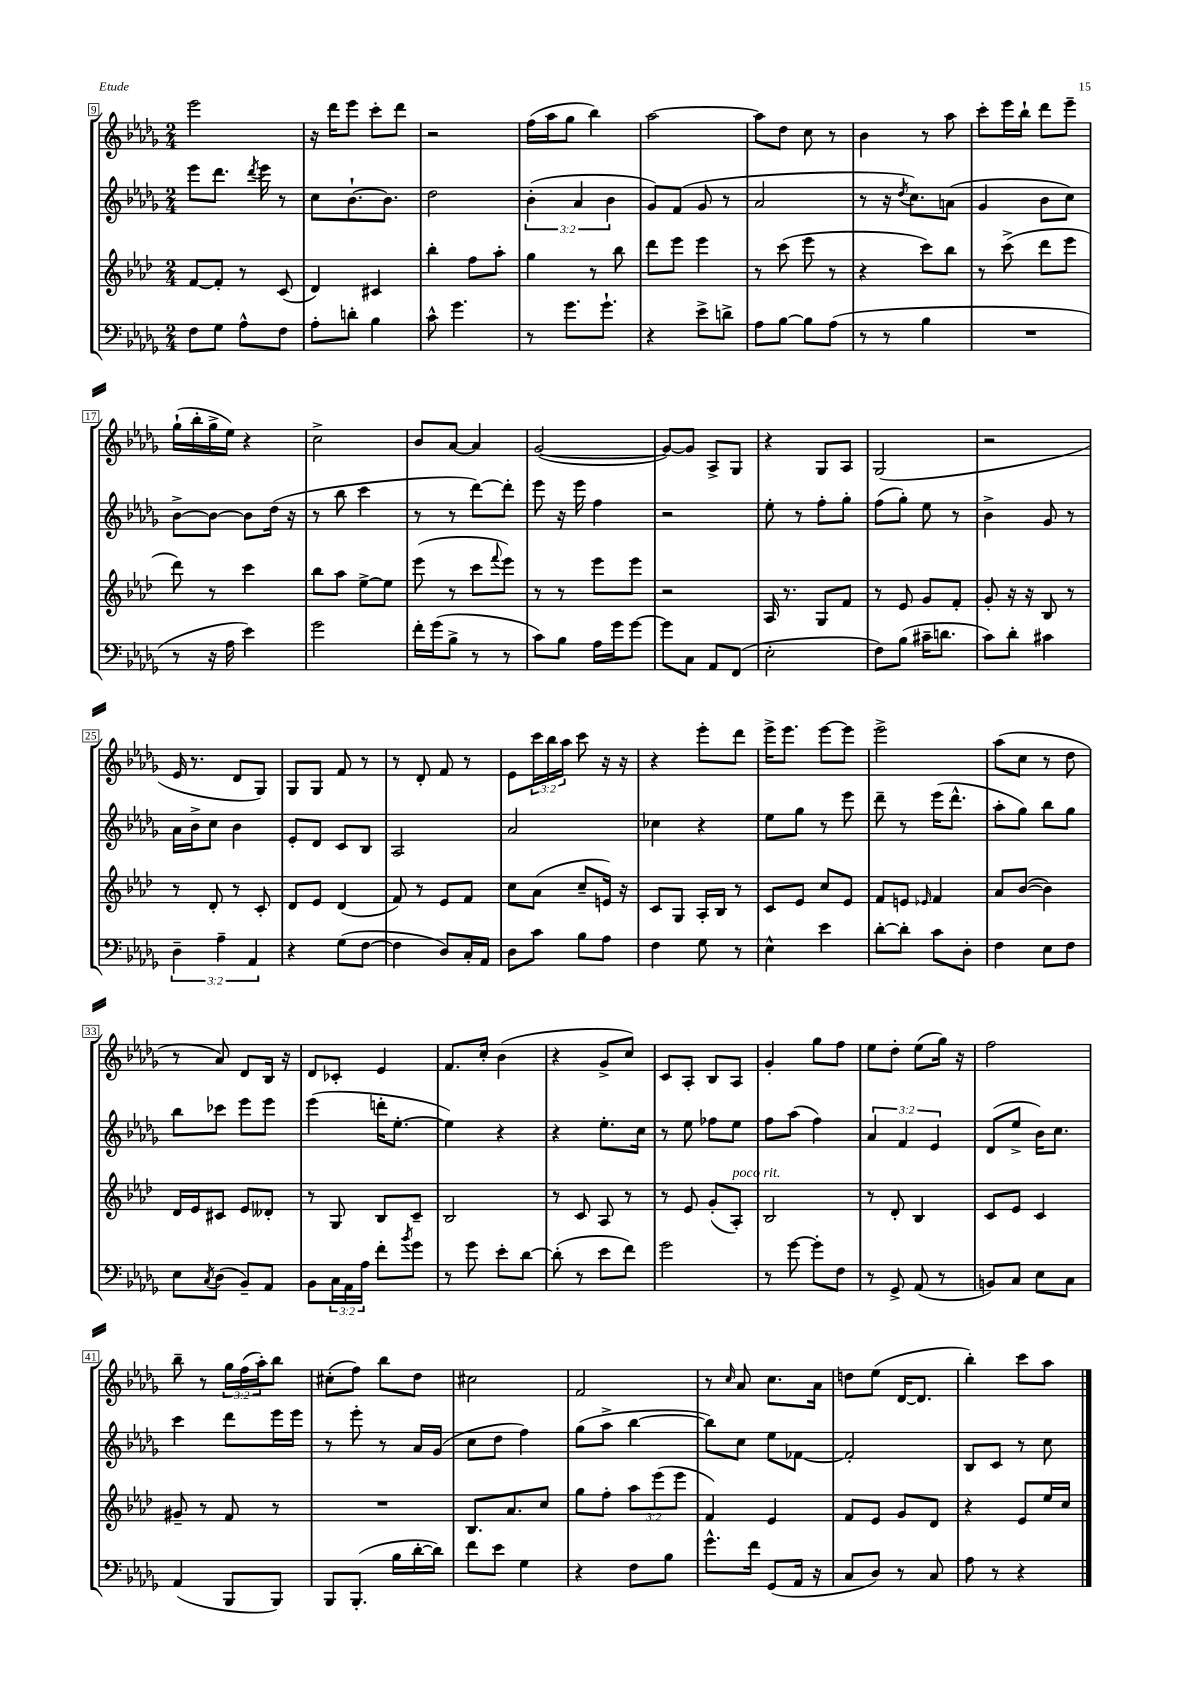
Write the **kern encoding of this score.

**kern	**kern	**kern	**kern
*part4	*part3	*part2	*part1
*staff4	*staff3	*staff2	*staff1
*clefF4	*clefG2	*clefG2	*clefG2
*k[b-e-a-d-g-]	*k[b-e-a-d-]	*k[b-e-a-d-g-]	*k[b-e-a-d-g-]
*M2/4	*M2/4	*M2/4	*M2/4
=9	=9	=9	=9
8F\L	[8f/L	8eee-\L	2eee-\
8G-\J	8f'/J]	8.ddd-\J	.
8A-^^\L	8r	.	.
.	.	8qddd-/	.
.	.	16eee-\	.
8F\J	(8c/	8r	.
=10	=10	=10	=10
8A-'\L	4d-/)	8cc\L	16r
.	.	.	16ddd-\KL
8dn'\J	.	[8.b-`\	8eee-\J
4B-\	4c#X/	.	8ccc'\L
.	.	8.b-\J]	.
.	.	.	8ddd-\J
=11	=11	=11	=11
8c^^\	4bb-'\	2dd-\	2r
4.g-\	.	.	.
.	8ff\L	.	.
.	8aa-'\J	.	.
=12	=12	=12	=12
8r	4gg\	(6b-'\	(16ff\LL
.	.	.	16aa-\J
8.g-\L	.	.	8gg-\J
.	.	6a-/	.
.	8r	.	4bb-\)
8.g-`\J	.	.	.
.	.	6b-\	.
.	8bb-\	.	.
=13	=13	=13	=13
4r	8ddd-\L	8g-/L)	[2aa-\
.	8eee-\J	(8f/J	.
8e-^\L	4eee-\	8g-/	.
8dn^\J	.	8r	.
=14	=14	=14	=14
8A-\L	8r	2a-/	8aa-\L]
[8B-\J	(8ccc\	.	8dd-\J
8B-\L]	8eee-\	.	8cc\
(8A-\J	8r	.	8r
=15	=15	=15	=15
8r	4r	8r	4b-\
8r	.	16r	.
.	.	8qdd-/	.
.	.	8.cc\L)	.
4B-\	8ccc\L)	.	8r
.	8bb-\J	(8an\J	8aa-\
=16	=16	=16	=16
2r	8r	4g-/	8ccc'\L
.	(8ccc^\	.	16eee-\L
.	.	.	16bb-`\JJ
.	8ddd-\L	8b-\L	8ddd-\L
.	8eee-\J	8cc\J)	8eee-~\J
!!LO:LB:g=z
=17	=17	=17	=17
8r	8ddd-\)	[8b-^\L	(16gg-`\LL
.	.	.	16bb-'\
16r	8r	8b-\J_	16gg-^\
16A-\	.	.	16ee-\JJ)
4e-\)	4ccc\	8b-\L]	4r
.	.	(16dd-\Jk	.
.	.	16r	.
=18	=18	=18	=18
2g-\	8bb-\L	8r	2cc^\
.	8aa-\J	8bb-\	.
.	[8ee-^\L	4ccc\	.
.	8ee-\J]	.	.
=19	=19	=19	=19
16f'\LL	(8eee-\	8r	8b-/L
(16g-\J	.	.	.
8B-^\J	8r	8r	[8a-/J
8r	8ccc\L	[8ddd-\L)	4a-/]
.	8qqfff/	.	.
8r	8eee-\J)	8ddd-'\J]	.
=20	=20	=20	=20
8c\L)	8r	8eee-\	([2g-/
8B-\J	8r	16r	.
.	.	16eee-\	.
16A-\LL	8eee-\L	4ff\	.
16g-\J	.	.	.
[8g-\J	8eee-\J	.	.
=21	=21	=21	=21
8g-\L]	2r	2r	8g-/L_)
8C\J	.	.	8g-/J]
8AA-/L	.	.	8A-^/L
(8FF/J	.	.	8G-/J
=22	=22	=22	=22
2E-'\	16A-/	8ee-'\	4r
.	8.r	.	.
.	.	8r	.
.	8G/L	8ff'\L	8G-/L
.	8f/J	8gg-'\J	8A-/J
=23	=23	=23	=23
8F\L)	8r	(8ff\L	(2G-/
(8B-\J	8e-/	8gg-'\J)	.
16c#X~\KL	8g/L	8ee-\	.
8.dn\J	.	.	.
.	8f'/J	8r	.
=24	=24	=24	=24
8c\L)	8g'/	4b-^\	2r
8d-'\J	16r	.	.
.	16r	.	.
4c#X\	8B-/	8g-/	.
.	8r	8r	.
!!LO:LB:g=z
=25	=25	=25	=25
6D-~\	8r	16a-\LL	16e-/
.	.	16b-^\J	8.r
.	8d-'/	8cc\J	.
6A-~\	.	.	.
.	8r	4b-\	8d-/L
6AA-/	.	.	.
.	8c'/	.	8G-/J)
=26	=26	=26	=26
4r	8d-/L	8e-'/L	8G-/L
.	8e-/J	8d-/J	8G-/J
(8G-\L	(4d-/	8c/L	8f/
[8F\J	.	8B-/J	8r
=27	=27	=27	=27
4F\]	8f/)	2A-/	8r
.	8r	.	8d-'/
8D-/L)	8e-/L	.	8f/
16C'/L	8f/J	.	8r
16AA-/JJ	.	.	.
=28	=28	=28	=28
8D-\L	8cc\L	2a-/	8e-\L
8c\J	(8a-\J	.	24ccc\L
.	.	.	24bb-\
.	.	.	24aa-\JJ
8B-\L	8cc~/L	.	8ccc\
8A-\J	16en/Jk)	.	16r
.	16r	.	16r
=29	=29	=29	=29
4F\	8c/L	4cc-X\	4r
.	8G/J	.	.
8G-\	16A-'/LL	4r	8eee-'\L
.	16B-/JJ	.	.
8r	8r	.	8ddd-\J
=30	=30	=30	=30
4E-^^\	8c/L	8ee-\L	16eee-^\KL
.	.	.	8.eee-\J
.	8e-/J	8gg-\J	.
4e-\	8cc/L	8r	[8eee-\L
.	8e-/J	8eee-\	8eee-\J]
=31	=31	=31	=31
[8d-'\L	8f/L	8ddd-~\	2eee-^\
8d-'\J]	8en/J	8r	.
.	16qqe-X/	.	.
8c\L	4f/	(16eee-\KL	.
.	.	8.ddd-^^\J	.
8D-'\J	.	.	.
=32	=32	=32	=32
4F\	8a-/L	8aa-'\L	(8aa-\L
.	([8b-/J	8gg-\J)	8cc\J
8E-\L	4b-\])	8bb-\L	8r
8F\J	.	8gg-\J	8dd-\
!!LO:LB:g=z
=33	=33	=33	=33
8E-\L	16d-/LL	8bb-\L	8r
.	16e-/J	.	.
8qC/	.	.	.
(8D-\J	8c#X/J	8ccc-X\J	8a-/)
8BB-~/L)	8e-/L	8eee-\L	8d-/L
8AA-/J	8d--X'/J	8eee-\J	16B-/Jk
.	.	.	16r
=34	=34	=34	=34
8BB-\L	8r	(4eee-\	8d-/L
24C\L	8G/	.	8c-X'/J
24AA-\	.	.	.
24A-\JJ	.	.	.
8f'\L	8B-/L	16dddn'\KL	4e-/
.	.	[8.ee-'\J	.
8qb-/	.	.	.
8g-\J	8c~/J	.	.
=35	=35	=35	=35
8r	2B-/	4ee-\])	8.f/L
8g-\	.	.	.
.	.	.	16cc'/Jk
8e-'\L	.	4r	(4b-\
[8d-\J	.	.	.
=36	=36	=36	=36
(8d-'\]	8r	4r	4r
8r	8c/	.	.
8e-\L	8A-/	8.ee-'\L	8g-^/L
8f\J)	8r	.	8cc/J)
.	.	16cc\Jk	.
=37	=37	=37	=37
2g-\	8r	8r	8c/L
.	8e-/	8ee-\	8A-'/J
.	(8g'/L	8ff-X\L	8B-/L
!	!LO:TX:a:i:t=poco rit.	!	!
.	8A-'/J)	8ee-\J	8A-/J
=38	=38	=38	=38
8r	2B-/	8ff\L	4g-'/
[8g-\	.	(8aa-\J	.
8g-'\L]	.	4ff\)	8gg-\L
8F\J	.	.	8ff\J
=39	=39	=39	=39
8r	8r	6a-/	8ee-\L
8GG-^/	8d-'/	.	8dd-'\J
.	.	6f/	.
(8AA-/	4B-/	.	(8ee-\L
.	.	6e-/	.
8r	.	.	16gg-\Jk)
.	.	.	16r
=40	=40	=40	=40
8BBn/L)	8c/L	(8d-/L	2ff\
8C/J	8e-/J	8ee-^/J	.
8E-\L	4c/	16b-\KL)	.
.	.	8.cc\J	.
8C\J	.	.	.
!!LO:LB:g=z
=41	=41	=41	=41
(4AA-/	8g#X~/	4ccc\	8bb-~\
.	8r	.	8r
8BBB-/L	8f/	8ddd-\L	24gg-\LL
.	.	.	(24ff\
.	.	.	24aa-'\J)
8BBB-/J)	8r	16eee-\L	8bb-\J
.	.	16eee-\JJ	.
=42	=42	=42	=42
8BBB-/L	2r	8r	(8cc#X'\L
(8.BBB-'/J	.	8eee-'\	8ff\J)
.	.	8r	8bb-\L
16B-\LL	.	.	.
[16d-'\	.	16a-/LL	8dd-\J
16d-\JJ])	.	(16g-/JJ	.
=43	=43	=43	=43
8f\L	8.B-/L	8cc\L	2cc#X\
8e-\J	.	8dd-\J	.
.	8.a-/	.	.
4G-\	.	4ff\)	.
.	8cc/J	.	.
=44	=44	=44	=44
4r	8gg\L	(8gg-\L	2f/
.	8ff'\J	8aa-^\J	.
8F\L	12aa-\L	[4bb-\	.
.	(12eee-\	.	.
8B-\J	.	.	.
.	12eee-\J	.	.
=45	=45	=45	=45
8.g-^^\L	4f/)	8bb-\L])	8r
.	.	.	16qqcc/
.	.	8cc\J	8a-/
16f\Jk	.	.	.
(8GG-/L	4e-/	8ee-\L	8.cc\L
16AA-/Jk	.	[8f-X\J	.
16r	.	.	16a-\Jk
=46	=46	=46	=46
8C/L	8f/L	2f-'/]	8ddn\L
8D-/J)	8e-/J	.	(8ee-\J
8r	8g/L	.	[16d-/KL
.	.	.	8.d-/J]
8C/	8d-/J	.	.
=47	=47	=47	=47
8A-\	4r	8B-/L	4bb-'\)
8r	.	8c/J	.
4r	8e-/L	8r	8ccc\L
.	16ee-/L	8cc\	8aa-\J
.	16cc/JJ	.	.
==	==	==	==
*-	*-	*-	*-
